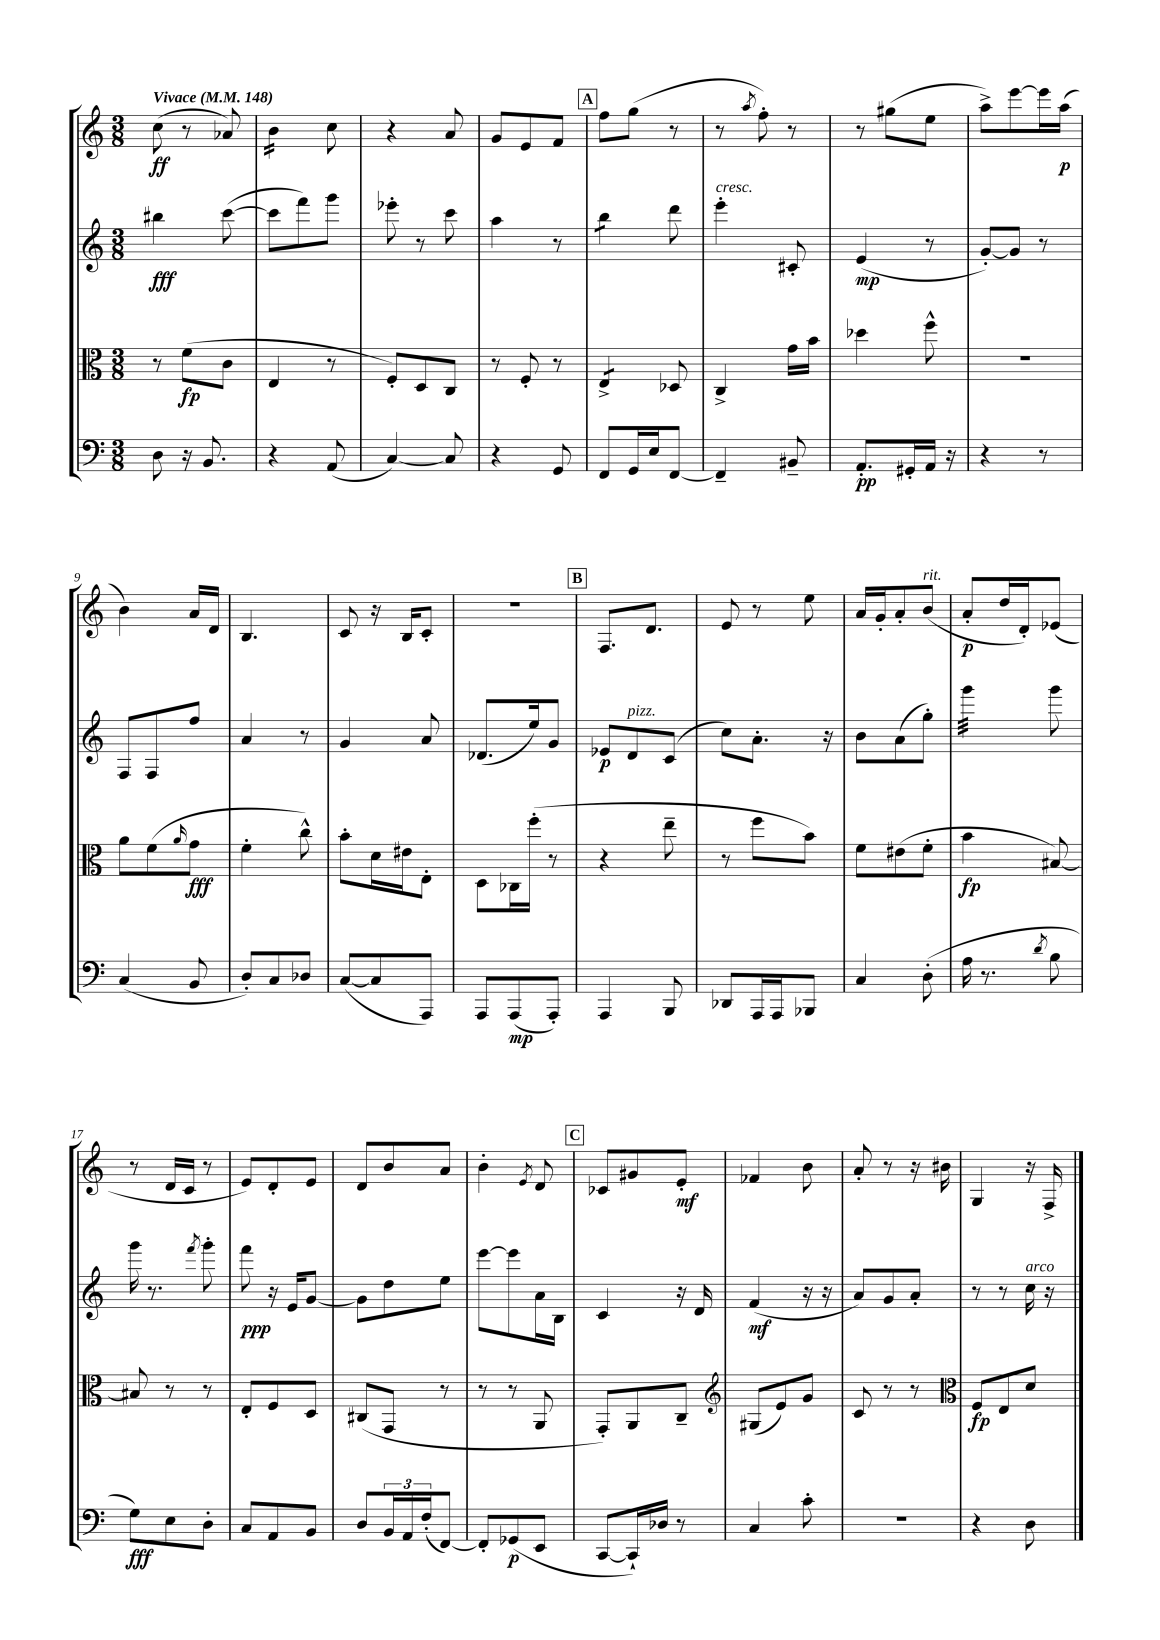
<<
\new StaffGroup <<
\new Staff = "s0" {
    \clef treble \key c \major \numericTimeSignature \time 3/8 \tempo "Vivace" 4 = 148
    c''8\ff( r8 aes'8) |
    b'4:16 c''8 |
    r4 a'8 |
    g'8 e'8 f'8 |
    \mark \markup { \box "A" } f''8 g''8( r8 |
    r8 \acciaccatura { a''8 } f''8-.) r8 |
    r8 gis''8( e''8 |
    a''8->) e'''8~ e'''16 a''16\p( |
    b'4) a'16 d'16 |
    b4. |
    c'8 r16 b16 c'8-. |
    R4. |
    \mark \markup { \box "B" } f8. d'8. |
    e'8 r8 e''8 |
    a'16 g'16-. a'8-. b'8^\markup { \italic "rit." }( |
    a'8-.\p d''16 d'16-.) ees'8( |
    r8 d'16 c'16 r8 |
    e'8) d'8-. e'8 |
    d'8 b'8 a'8 |
    b'4-. \acciaccatura { e'8 } d'8 |
    \mark \markup { \box "C" } ces'8 gis'8 e'8-.\mf |
    fes'4 b'8 |
    a'8-. r8 r16 bis'16 |
    g4 r16 f16-> \bar "|." |
}
\new Staff = "s1" {
    \clef treble \key c \major \numericTimeSignature \time 3/8
    bis''4\fff c'''8~( |
    c'''8 f'''8) g'''8 |
    ees'''8-. r8 c'''8 |
    a''4 r8 |
    \mark \markup { \box "A" } b''4:8 d'''8 |
    e'''4-.^\markup { \italic "cresc." } cis'8-. |
    e'4\mp( r8 |
    g'8~-.) g'8 r8 |
    f8 f8 f''8 |
    a'4 r8 |
    g'4 a'8 |
    des'8.( e''16) g'8 |
    \mark \markup { \box "B" } ees'8\p d'8^\markup { \italic "pizz." } c'8( |
    c''8) a'8.-. r16 |
    b'8 a'8( g''8-.) |
    g'''4:32 g'''8 |
    g'''16 r8. \acciaccatura { f'''8 } g'''8-. |
    f'''8\ppp r16 e'16 g'8~ |
    g'8 d''8 e''8 |
    e'''8~ e'''8 a'16 b16 |
    \mark \markup { \box "C" } c'4 r16 d'16 |
    f'4\mf( r16 r16 |
    a'8) g'8 a'8-. |
    r8 r8 c''16^\markup { \italic "arco" } r16 \bar "|." |
}
\new Staff = "s2" {
    \clef alto \key c \major \numericTimeSignature \time 3/8
    r8 f'8\fp( c'8 |
    e4 r8 |
    f8-.) d8 c8 |
    r8 f8-. r8 |
    \mark \markup { \box "A" } e4:8-> des8 |
    c4-> g'16 b'16 |
    des''4 f''8-^ |
    R4. |
    a'8 f'8( \grace { a'16 } g'8\fff |
    f'4-. c''8-^) |
    b'8-. d'16 eis'16 e8-. |
    d8 ces16 f''16-.( r8 |
    \mark \markup { \box "B" } r4 e''8-- |
    r8 f''8 b'8) |
    f'8 eis'8( f'8-. |
    b'4\fp bis8~) |
    bis8 r8 r8 |
    e8-. f8 d8 |
    cis8( g,8 r8 |
    r8 r8 a,8 |
    \mark \markup { \box "C" } g,8-.) a,8 c8-- |
    \clef treble gis8( e'8) g'8 |
    c'8 r8 r8 |
    \clef alto f8\fp e8 d'8 \bar "|." |
}
\new Staff = "s3" {
    \clef bass \key c \major \numericTimeSignature \time 3/8
    d8 r16 b,8. |
    r4 a,8( |
    c4~) c8 |
    r4 g,8 |
    \mark \markup { \box "A" } f,8 g,16 e16 f,8~ |
    f,4-- bis,8-- |
    a,8.-.\pp gis,16-. a,16 r16 |
    r4 r8 |
    c4( b,8 |
    d8-.) c8 des8 |
    c8~( c8 a,,8) |
    a,,8 a,,8\mp( a,,8-.) |
    \mark \markup { \box "B" } a,,4 b,,8 |
    des,8 a,,16 a,,16 bes,,8 |
    c4 d8-.( |
    a16 r8. \acciaccatura { d'8 } b8 |
    g8\fff) e8 d8-. |
    c8 a,8 b,8 |
    d8 \tuplet 3/2 { b,16 a,16 f16-.( } f,8~) |
    f,8-. ges,8\p( e,8 |
    \mark \markup { \box "C" } c,8~ c,16-!) des16 r8 |
    c4 c'8-. |
    R4. |
    r4 d8 \bar "|." |
}
>>
>>
